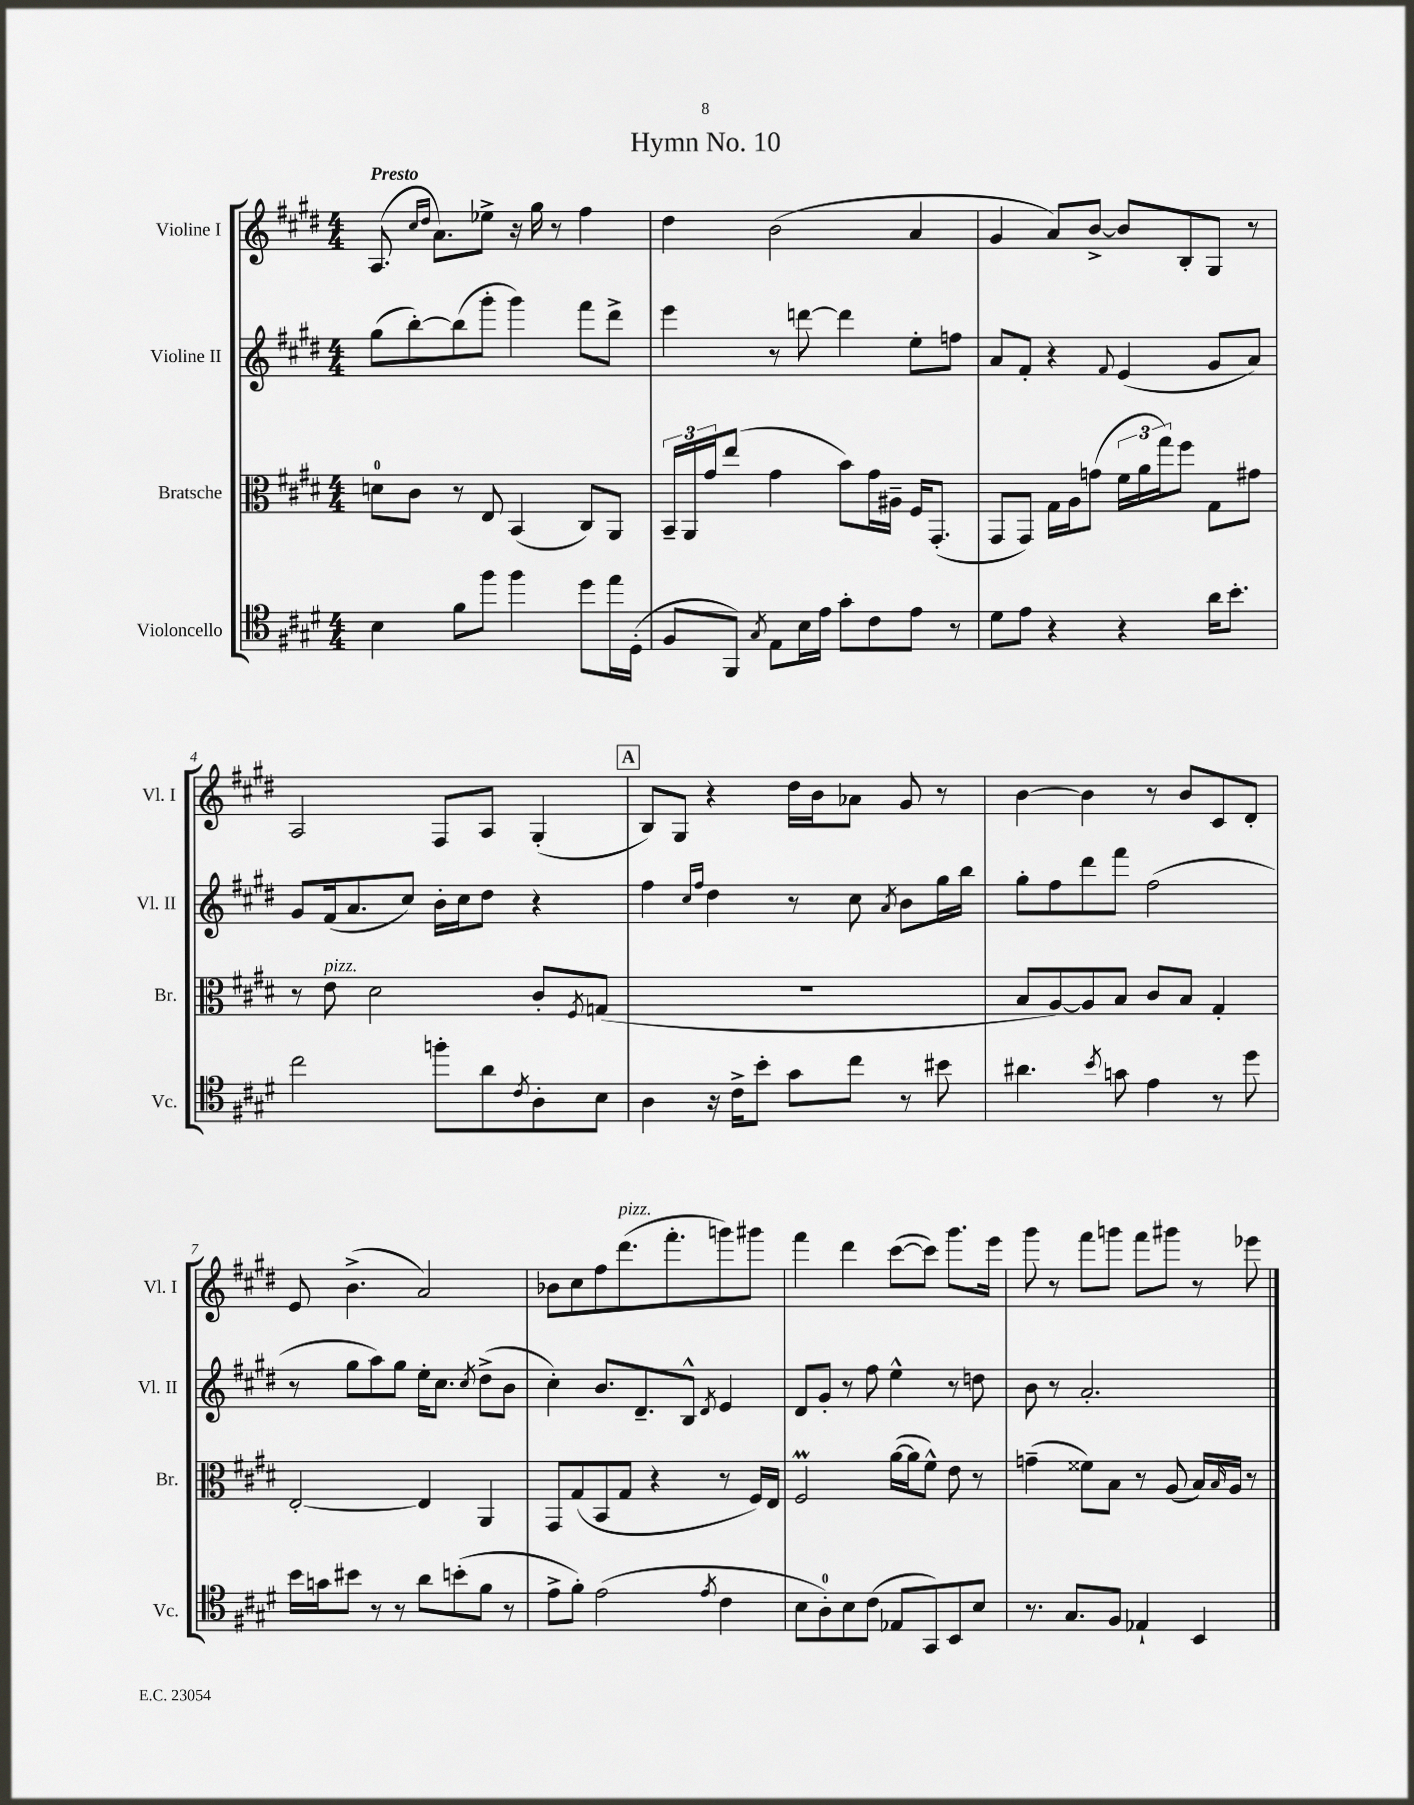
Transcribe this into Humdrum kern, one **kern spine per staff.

**kern	**kern	**kern	**kern
*staff4	*staff3	*staff2	*staff1
*clefC4	*clefC3	*clefG2	*clefG2
*k[f#c#g#d#]	*k[f#c#g#d#]	*k[f#c#g#d#]	*k[f#c#g#d#]
*M4/4	*M4/4	*M4/4	*M4/4
4B\	8d\L	(8gg#\L	(8.A/
.	8c#\J	[8bb'\)	.
.	.	.	16qqcc#/LL
.	.	.	16qqdd#/JJ
.	.	.	8.a\L)
8f#\L	8r	(8bb\]	.
8ff#\J	8E/	8ggg#'\J	8ee-^\J
4ff#\	(4BB/	4ggg#\)	16r
.	.	.	16gg#\
.	.	.	8r
8dd#\L	8C#/L)	8fff#\L	4ff#\
16ee\L	8AA/J	8ddd#^\J	.
(16D#'\JJ	.	.	.
=	=	=	=
8F#/L	24BB~/LL	4eee\	4dd#\
.	24AA/	.	.
.	24g#/J	.	.
8FF#/J)	(8ee/J	.	.
8qG#/	.	.	.
8E\L	4g#\	8r	(2b\
16B\L	.	[8ddd\	.
16e\JJ	.	.	.
8g#'\L	8b\L)	4ddd\]	.
8c#\	16g#\L	.	.
.	16A#~\JJ	.	.
8e\J	16F#/LK	8ee'\L	4a/
.	(8.GG#'/J	.	.
8r	.	8ff\J	.
=	=	=	=
8d#\L	8GG#/L	8a/L	4g#/
8e\J	8GG#/J)	8f#'/J	.
4r	16G#\LL	4r	8a/L)
.	16A\J	.	.
.	(8g\J	.	[8b^/J
.	.	8qqf#/	.
4r	24f#\LL	(4e/	8b/]L
.	24a\	.	.
.	24gg#\J)	.	.
.	8ff#\J	.	8B'/
16a\LK	8G#\L	8g#/L	8G#/J
8.b'\J	.	.	.
.	8g#\J	8a/J)	8r
=	=	=	=
2cc#\	8r	8g#/L	2A/
.	8e\	(16f#/k	.
.	.	8.a/	.
.	2d#\	.	.
.	.	8cc#/J)	.
8ff'\L	.	16b'\LL	8F#/L
.	.	16cc#\J	.
8a\	.	8dd#\J	8A/J
8qc#/	.	.	.
8A'\	8c#'/L	4r	(4G#'/
.	8qF#/	.	.
8B\J	(8G/J	.	.
=	=	=	=
4A\	1r	4ff#\	8B/L)
.	.	.	8G#/J
.	.	16qqcc#/LL	.
.	.	16qqff#/JJ	.
16r	.	4dd#\	4r
16c#^\LK	.	.	.
8b'\J	.	.	.
8g#\L	.	8r	16dd#\LL
.	.	.	16b\J
8cc#\J	.	8cc#\	8a-\J
.	.	8qa/	.
8r	.	8b\L	8g#/
8b#\	.	16gg#\L	8r
.	.	16bb\JJ	.
=	=	=	=
4.a#\	8B/L	8gg#'\L	[4b\
.	[8A/)	8ff#\	.
.	8A/]	8ddd#\	4b\]
8qb/	.	.	.
8g\	8B/J	8fff#\J	.
4e\	8c#/L	(2ff#\	8r
.	8B/J	.	8b/L
8r	4G#'/	.	8c#/
8dd#\	.	.	8d#'/J
=	=	=	=
16b\LL	[2E'/	8r	8e/
16g\J	.	.	.
8b#\J	.	8gg#\L	(4.b^\
8r	.	8aa\)	.
8r	.	8gg#\J	.
8a\L	4E/]	16ee'\LK	2a/)
.	.	8.cc#\J	.
(8b'\	.	.	.
.	.	8qcc#/	.
8f#\J	4AA/	(8dd#^\L	.
8r	.	8b\J	.
=	=	=	=
8e^\L	8GG#/L	4cc#'\)	8b-\L
8f#'\J)	(8G#/	.	8cc#\
(2e\	8BB/	8.b/L	8ff#\
.	8G#/J	.	(8.ddd#\
.	.	8.d#~/	.
.	4r	.	.
.	.	.	8.fff#'\
.	.	8B^^/J	.
8qe/	.	8qd#/	.
4c#\	8r	4e/	8ggg\)
.	16F#/LL)	.	8ggg#\J
.	16E/JJ	.	.
=	=	=	=
8B\L	2F#/	8d#/L	4fff#\
8A'\)	.	8g#'/J	.
8B\	.	8r	4ddd#\
(8c#\J	.	8ff#\	.
8E-/L	([16a\LL	4ee^^\	([8ccc#\L
.	16a\]J	.	.
8GG#/)	8f#^^\J)	.	8ccc#\]J)
8BB/	8e\	8r	8.ggg#\L
8B/J	8r	8dd\	.
.	.	.	16eee\Jk
=	=	=	=
8.r	(4g~\	8b\	8ggg#\
.	.	8r	8r
8.G#/L	.	.	.
.	8f##\L)	2.a'/	8fff#\L
8F#/J	8B\J	.	8ggg\J
4E-`/	8r	.	8fff#\L
.	(8A/	.	8ggg#\J
4BB/	16B/LL)	.	8r
.	16qqB/	.	.
.	16A/JJ	.	.
.	8r	.	8eee-\
==	==	==	==
*-	*-	*-	*-
